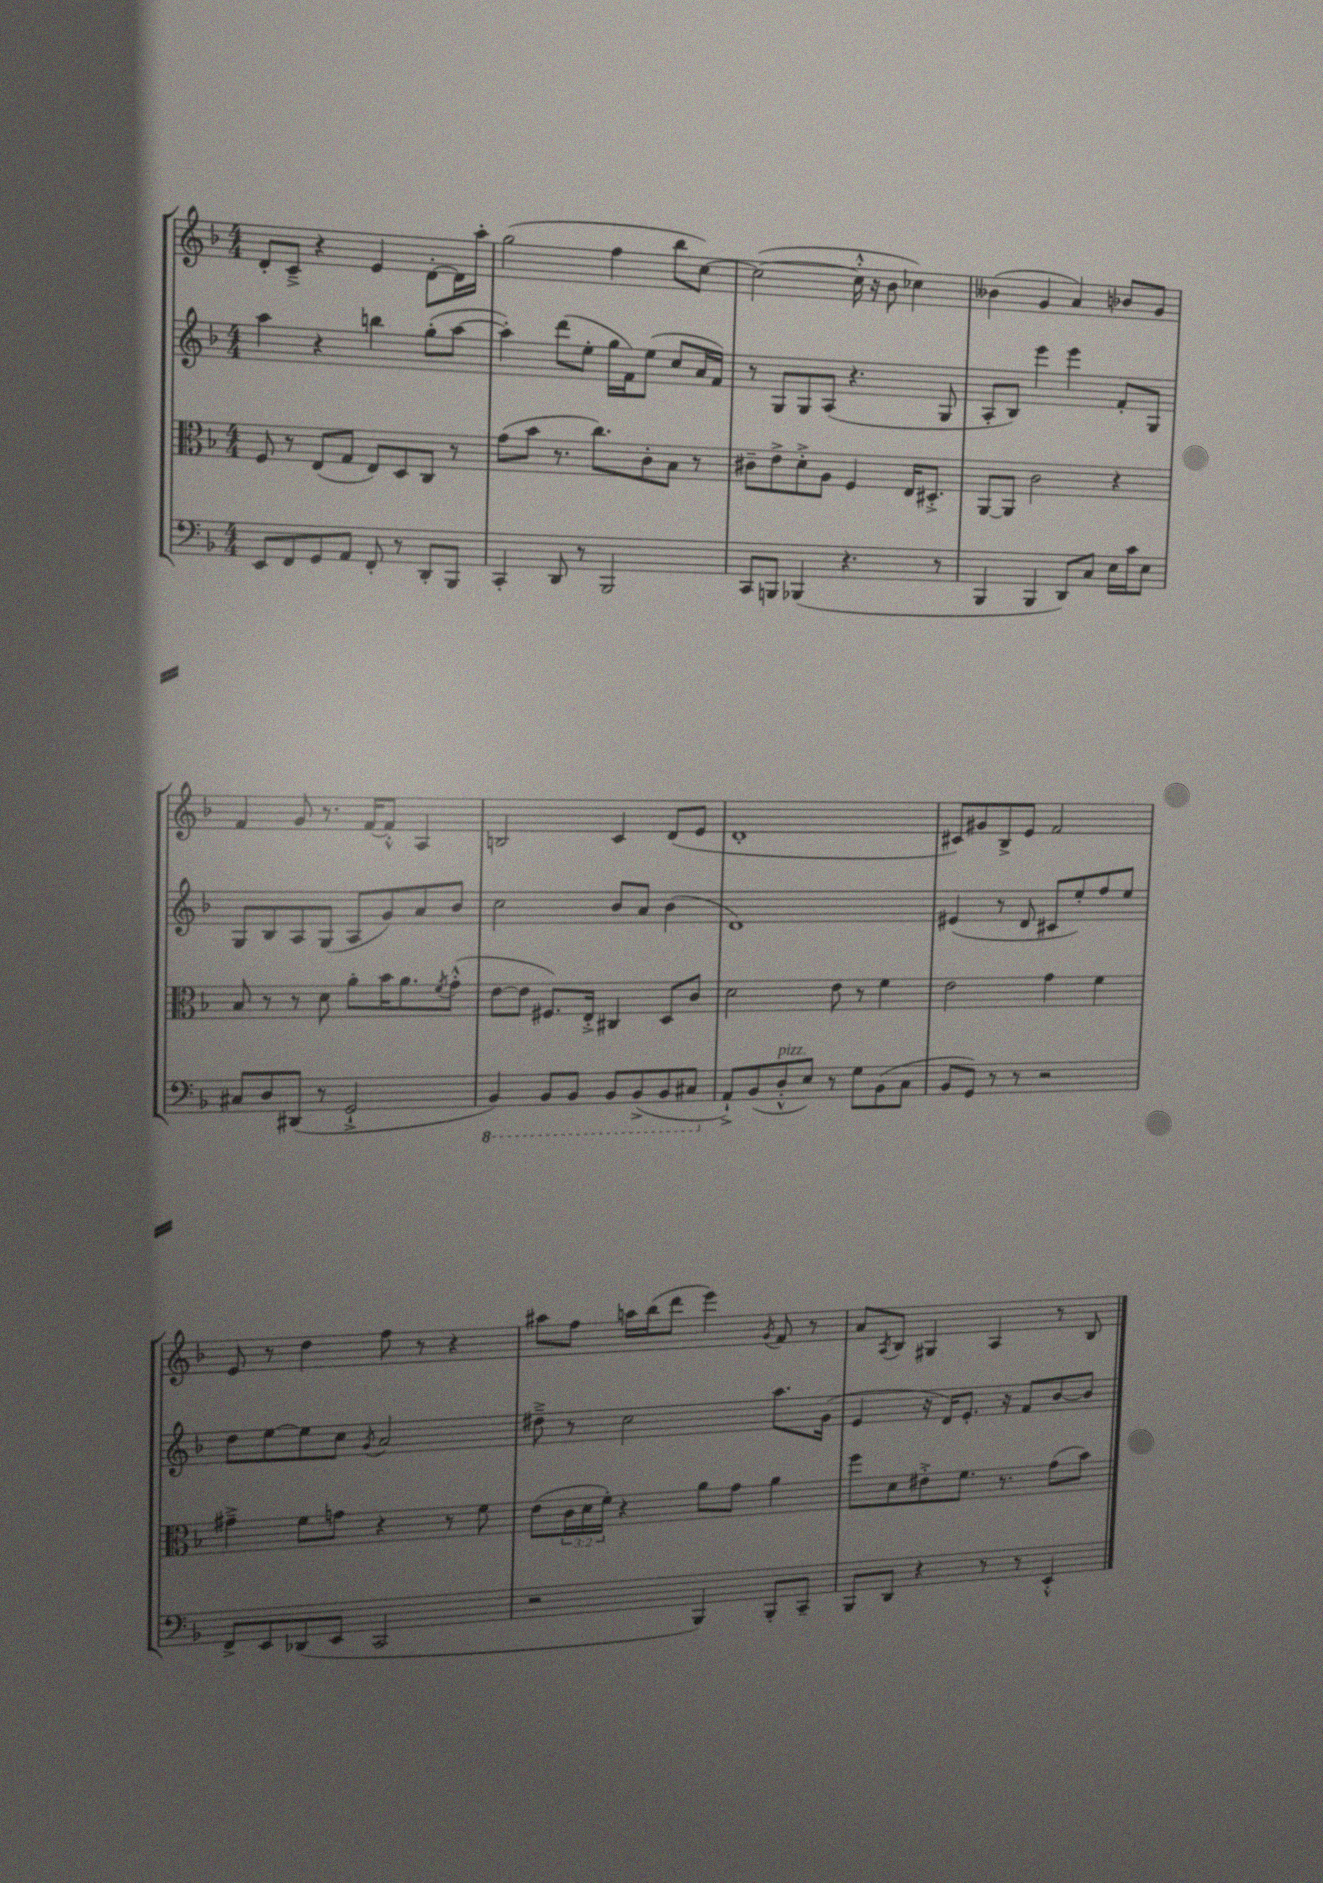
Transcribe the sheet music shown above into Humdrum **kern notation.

**kern	**kern	**kern	**kern
*staff4	*staff3	*staff2	*staff1
*clefF4	*clefC3	*clefG2	*clefG2
*k[b-]	*k[b-]	*k[b-]	*k[b-]
*M4/4	*M4/4	*M4/4	*M4/4
8EE	8F	4aa	8d'
8FF	8r	.	8c~^
8GG	(8E	4r	4r
8AA	8G	.	.
8FF'	8E)	4bb	4e
8r	8D	.	.
8DD'	8C	(8gg'	[8d'
8BBB-	8r	[8aa	16d]
.	.	.	16aa'
=	=	=	=
4CC'	(8g	4aa'])	(2gg
.	8b-	.	.
8DD	8.r	(8ddd	.
8r	.	8ee'	.
.	8.cc)	.	.
2BBB-	.	16gg	4ff
.	.	16f)	.
.	8c'	(8ee	.
.	8B-	8cc	8bb-
.	8r	16a	[8cc)
.	.	16f)	.
=	=	=	=
8CC	8c#~	8r	(2cc_
8BBB	8e^	8G	.
(4BBB-	8d'^	8G	.
.	8A	(8A	.
4.r	4F	4.r	16cc'^^]
.	.	.	16r
.	.	.	8b-
.	16E	.	4cc-)
.	8.D#'^	.	.
8r	.	8G	.
=	=	=	=
4BBB-	[8AA	8A'	(4b--
.	8AA]	8B-)	.
4BBB-	2c	4eee	4g
8DD)	.	4eee	4a)
8C	.	.	.
16E	4r	8f'	8b-
16c	.	.	.
8E	.	8G	8g
=	=	=	=
8C#	8B-	8G	4f
8D	8r	8B-	.
(8DD#	8r	8A	8g
8r	8d	(8G	8.r
2GG`^	8a'	8A	.
.	.	.	[16f
.	16b-	8g)	8f'^^]
.	8.a	.	.
.	.	8a	4A
.	8qf	.	.
.	(8g'^^	8b-	.
=	=	=	=
4BBB-)	[8e	2cc	2B
.	8e]	.	.
8BBB-	8.F#)	.	.
8BBB-	.	.	.
.	16E'^	.	.
8BBB-	4C#	8b-	4c
(8BBB-^	.	8a	.
8BBB-	8D	(4b-	(8d
8CC#	8c	.	8e
=	=	=	=
8AA`^)	2d	1d)	1d'
(8BB-	.	.	.
8D'^^	.	.	.
8E)	.	.	.
8r	8e	.	.
8G	8r	.	.
(8BB-	4f	.	.
8C	.	.	.
=	=	=	=
8BB-	2e	(4e#	8c#)
8GG)	.	.	8g#
8r	.	8r	8B-^
8r	.	8d	8e
2r	4g	8c#	2f
.	.	8ee')	.
.	4f	8ff	.
.	.	8ee	.
=	=	=	=
8FF^	4g#~^	8dd	8e
8EE	.	[8ee	8r
(8DD-	8f	8ee]	4dd
8EE	8g	8cc	.
.	.	8qg	.
2CC	4r	2a	8ff
.	.	.	8r
.	8r	.	4r
.	8f	.	.
=	=	=	=
2r	(8e	8dd#~^	8aa#
.	24c	8r	8ff
.	24d	.	.
.	24f')	.	.
.	4r	2cc	16aa
.	.	.	(16bb-
.	.	.	8ddd
4BBB-)	8a	.	4eee)
.	8g	.	.
.	.	.	8qg
8BBB-'	4a	8.aa	8f
8CC~	.	.	8r
.	.	(16g	.
=	=	=	=
8BBB-	8ff	4e	8a
.	.	.	8qA
8DD	8d	.	8B-
4r	8e#'^	16r	4G#
.	.	16d)	.
.	8.f	8.e'	.
8r	.	.	4A
.	8.r	16r	.
8r	.	8f	.
4EE'^^	(8g	[8b-	8r
.	8b-)	8b-]	8B-
==	==	==	==
*-	*-	*-	*-
